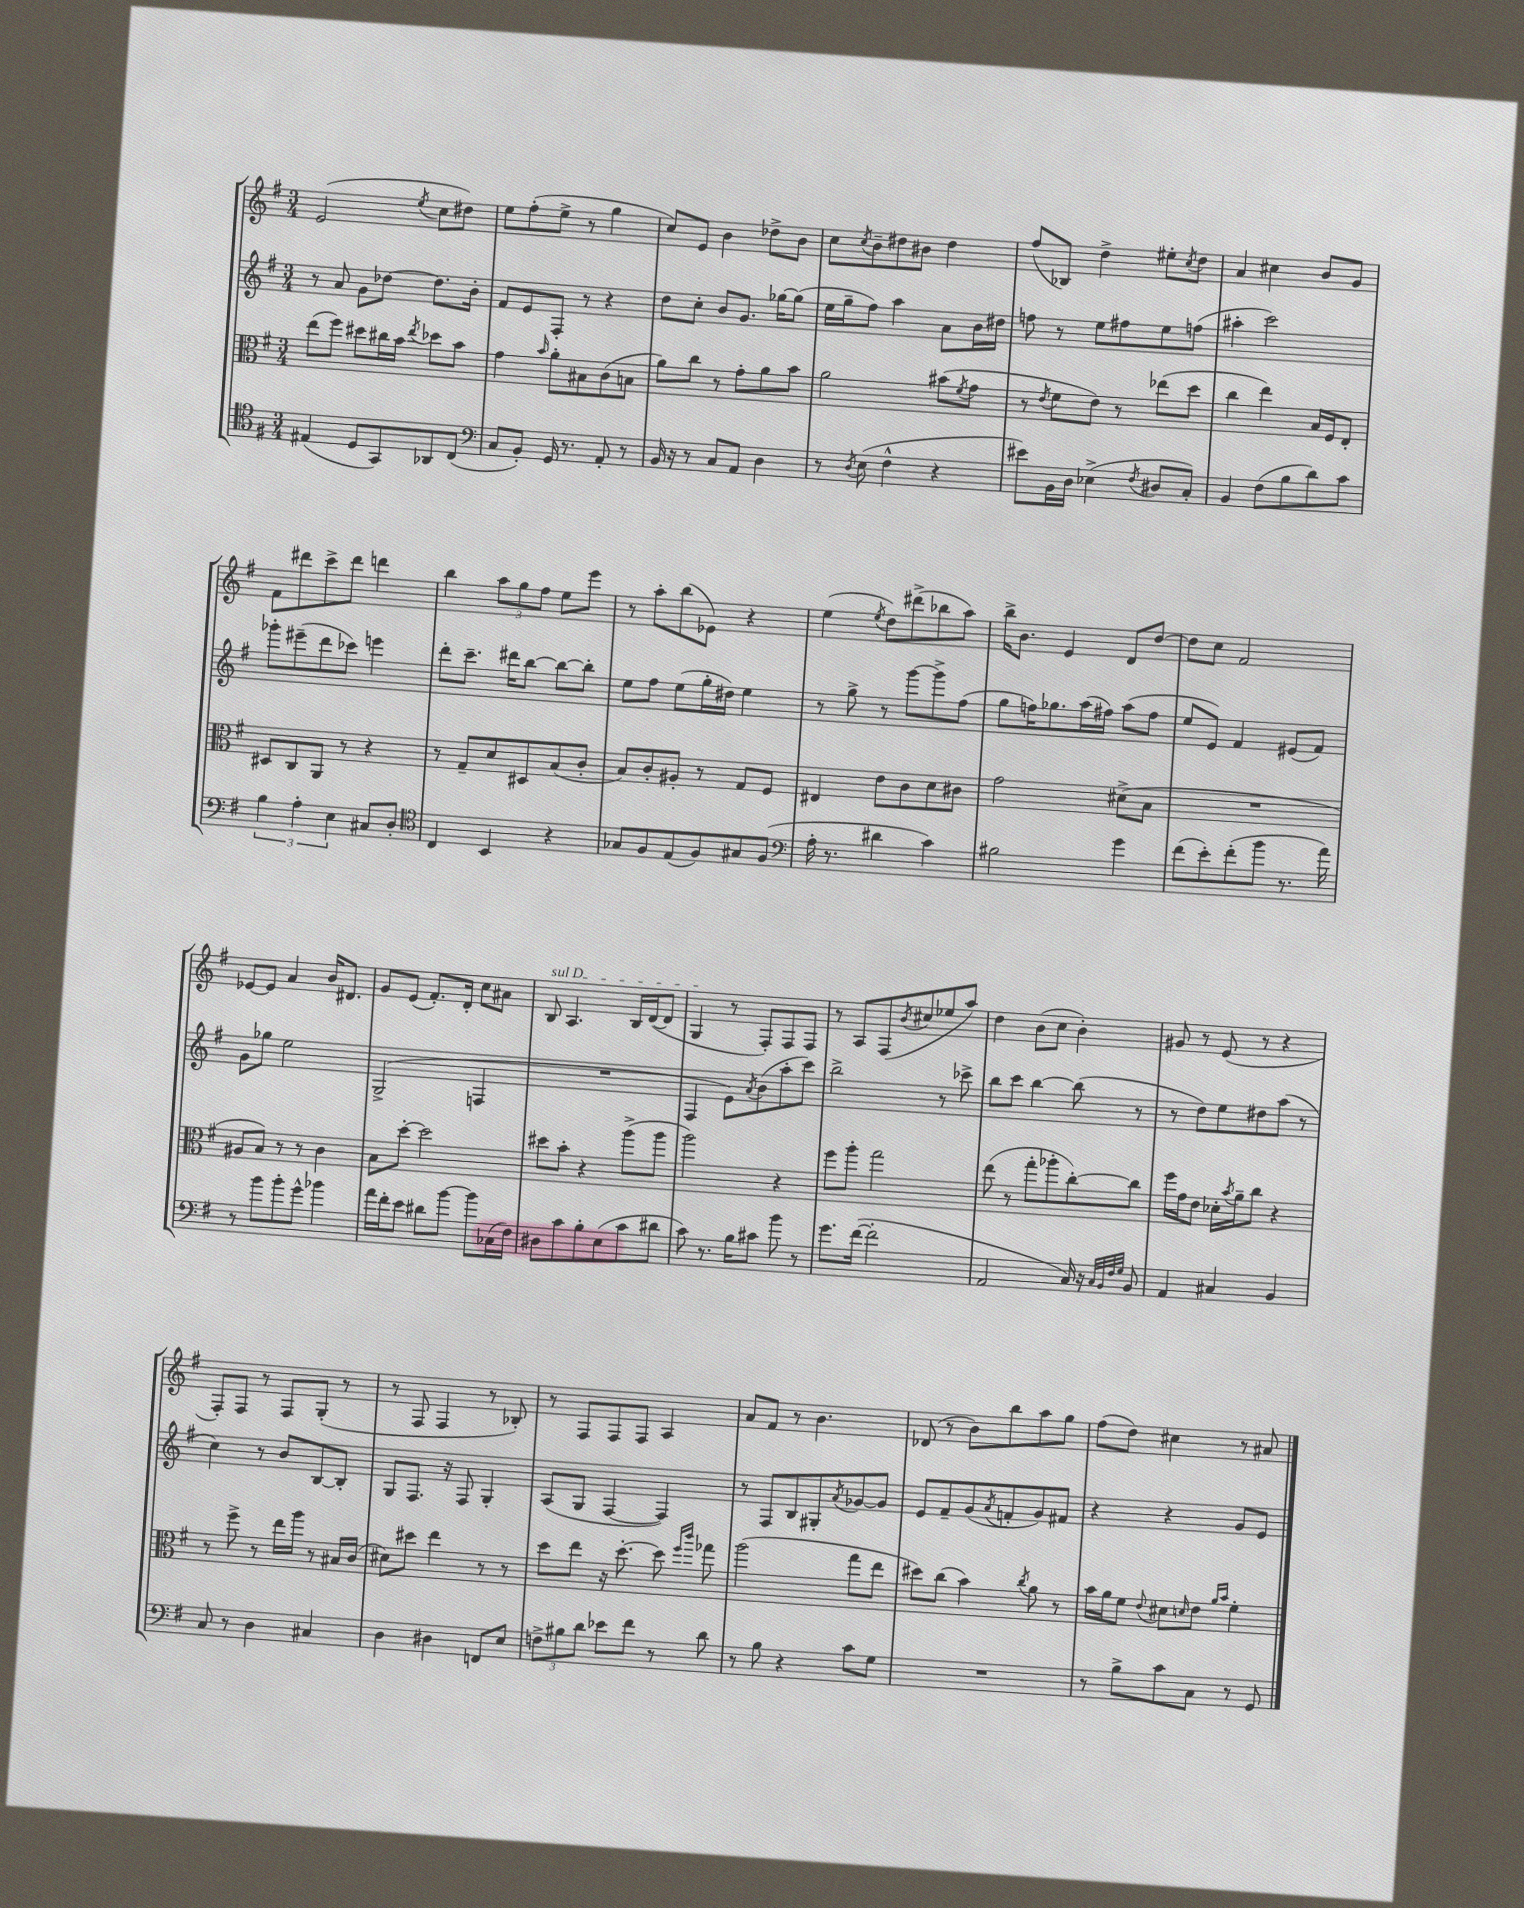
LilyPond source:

<<
\new StaffGroup <<
\new Staff = "s0" {
    \clef treble \key g \major \numericTimeSignature \time 3/4
    e'2( \acciaccatura { e''8 } c''8 dis''8) |
    e''8 fis''8-.( e''8-> r8 g''4 |
    c''8) e'8 b'4 des''8-> b'8 |
    c''8 \acciaccatura { c''8 } b'8-- dis''8 bis'8 dis''4 |
    fis''8( bes8) d''4-> eis''8-. \acciaccatura { c''8 } d''8 |
    a'4 cis''4 b'8 g'8 |
    fis'8 dis'''8 c'''8-> dis'''8 d'''4 |
    b''4 \tuplet 3/2 { a''8 g''8 fis''8 } e''8 e'''8 |
    r8 a''8-. b''8( ees'8) r4 |
    e''4( \acciaccatura { e''8 } d''8) dis'''8->( bes''8 a''8) |
    b''16-> b'8. e'4 d'8 d''8~ |
    d''8 c''8 fis'2 |
    ees'8~ ees'8 a'4 b'16 dis'8. |
    g'8 e'8( fis'8.-.) d'16-. c''8 ais'8 |
    \once \override TextSpanner.bound-details.left.text = \markup { \italic "sul D" } b8\startTextSpan a4. b16 d'16~( d'8 |
    g4\stopTextSpan r8 fis8-.) fis8 fis8 |
    r8 a8 fis8( \acciaccatura { b'8 } cis''8 ees''8 a''8) |
    d''4 b'8( c''8 b'4-.) |
    gis'8 r8 e'8( r8 r4 |
    fis8-.) fis8 r8 fis8 g8-.( r8 |
    r8 fis8 fis4 r8 bes8-.) |
    r8 fis8 fis8 fis8 a4 |
    a'8 fis'8 r8 b'4. |
    des'8( r8 b'8) b''8 a''8 g''8 |
    fis''8( d''8) cis''4 r8 ais'8 \bar "|." |
}
\new Staff = "s1" {
    \clef treble \key g \major \numericTimeSignature \time 3/4
    r8 a'8 g'8 des''8~ des''8. b'16-. |
    fis'8 e'8 fis8-. r8 r4 |
    d''8 c''8-. b'8 g'8. ges''16~ ges''8( |
    e''16 g''16-- fis''8) a''4 a'8 b'16 dis''16 |
    f''8 r8 e''8 fis''8 e''8 f''8( |
    ais''4-. c'''2) |
    ges'''8-. eis'''8--( d'''8 ces'''8) e'''4 |
    d'''8-. c'''8.-- dis'''16 b''8~ b''8~ b''8-. |
    e''8 fis''8 e''8( g''16-. dis''16) e''4 |
    r8 g''8-> r8 g'''8~ g'''8-> fis''8( |
    g''8 f''16) ges''8. a''16( fis''16) a''8( fis''8 |
    e''8 e'8) fis'4 eis'8( fis'8) |
    g'8 ges''8 e''2 |
    g2->( f4 |
    R2. |
    fis4 e'8) \acciaccatura { a'8 } b'8( a''8-. c'''8) |
    b''2-> r8 ces'''8-> |
    b''8 c'''8 b''4~ b''8( r8 |
    r8 d''8) e''8 dis''8 a''8( r8 |
    c''4) r8 b'8 b8~ b8-. |
    g8 fis8. r16 fis8 g4-. |
    a8( g8 fis4~ fis4) |
    r8 fis8 b8 gis8-. \acciaccatura { a'8 } ges'8~ ges'8 |
    e'8 fis'8-- g'8( \acciaccatura { a'8 } f'8-. g'8) fis'8 |
    r4 r4 g'8 e'8 \bar "|." |
}
\new Staff = "s2" {
    \clef alto \key g \major \numericTimeSignature \time 3/4
    e''8( fis''8) dis''8 cis''16 b'16 \acciaccatura { e''8 } des''8 b'8 |
    g'4 \grace { b'16 } a'8-. bis8 c'8( b8 |
    a'8) c''8 r8 g'8-. a'8 b'8 |
    a'2 bis'8( \acciaccatura { fis'8 } g'8 |
    r8 \acciaccatura { e'8 } fis'8 e'8) r8 ees''8( d''8 |
    c''4 e''4) b16 fis16 e8-. |
    dis8 c8 a,8 r8 r4 |
    r8 g8-- d'8 dis8 b8( c'8-. |
    b8) c'8-. ais8-. r8 g8 fis8 |
    eis4 e'8 c'8 d'8 cis'8 |
    g'2 dis'8->( b8 |
    R2. |
    ais8 b8) r8 r8 c'4 |
    b8 d''8~-. d''2 |
    dis''8 b'8-. r4 a''8->( a''8 |
    a''2) r4 |
    fis''8 a''8-. g''2 |
    e''8( r8 g''8-. aes''8-. c''8~-.) c''8 |
    fis''16 g'16 e'8 des'16-. \acciaccatura { b'8 } a'16-- c''8 r4 |
    r8 fis''8-> r8 e''16 a''16 r8 bis16 c'16( |
    dis'8) dis''8 e''4 r8 r8 |
    d''8 e''8 r16 d''8.~-. d''8 \grace { fis''16 c'''16 } ges''8 |
    a''2( g''8 e''8 |
    dis''8) c''8( b'4) \acciaccatura { c''8 } a'8 r8 |
    b'16 a'16 fis'8 \appoggiatura { e'8 } dis'8 \grace { d'16 } e'8 \grace { a'16 b'16 } fis'4-. \bar "|." |
}
\new Staff = "s3" {
    \clef tenor \key g \major \numericTimeSignature \time 3/4
    eis4( d8 g,8) aes,8 c8( |
    \clef bass c8 b,8-.) g,16 r8. a,8-. r8 |
    b,16 r16 r8 c8 a,8 d4 |
    r8 \acciaccatura { d8 } e8( fis4-^ r4 |
    eis'8) b,16 d16 ees4->( \acciaccatura { fis8 } dis8 c8-.) |
    b,4 fis8( b8 d'8) c'8 |
    \tuplet 3/2 { b4 a4-. e4 } cis8 d8-. |
    \clef tenor c4 b,4 r4 |
    ges8 fis8 e8( fis8) gis8 fis8( |
    \clef bass a16-. r8. dis'4 c'4) |
    bis2 g'4 |
    fis'8( e'8-.) fis'8-.( b'8 r8. a'16) |
    r8 b'8 b'8-. g'8-^ bes'4 |
    a'16 fis'16-. e'8 dis'8 b'8~ b'8 ces16( fis16) |
    dis8 c'8 b8-. e8( c'8 dis'8 |
    c'8) r8. b16 cis'8 b'8 r8 |
    g'8. fis'16~( fis'2-. |
    a,2 c16) r16 \grace { c32 b,32 fis32 g32 } b,8 |
    a,4 cis4 b,4 |
    c8 r8 d4 cis4 |
    d4 dis4 f,8 e8 |
    \tuplet 3/2 { f8-> bis8 d'8 } ees'8 fis'8 r8 d'8 |
    r8 b8 r4 c'8 g8 |
    R2. |
    r8 b8-> c'8 c8 r8 g,8 \bar "|." |
}
>>
>>
\layout { \context { \Score \remove "Bar_number_engraver" } }
